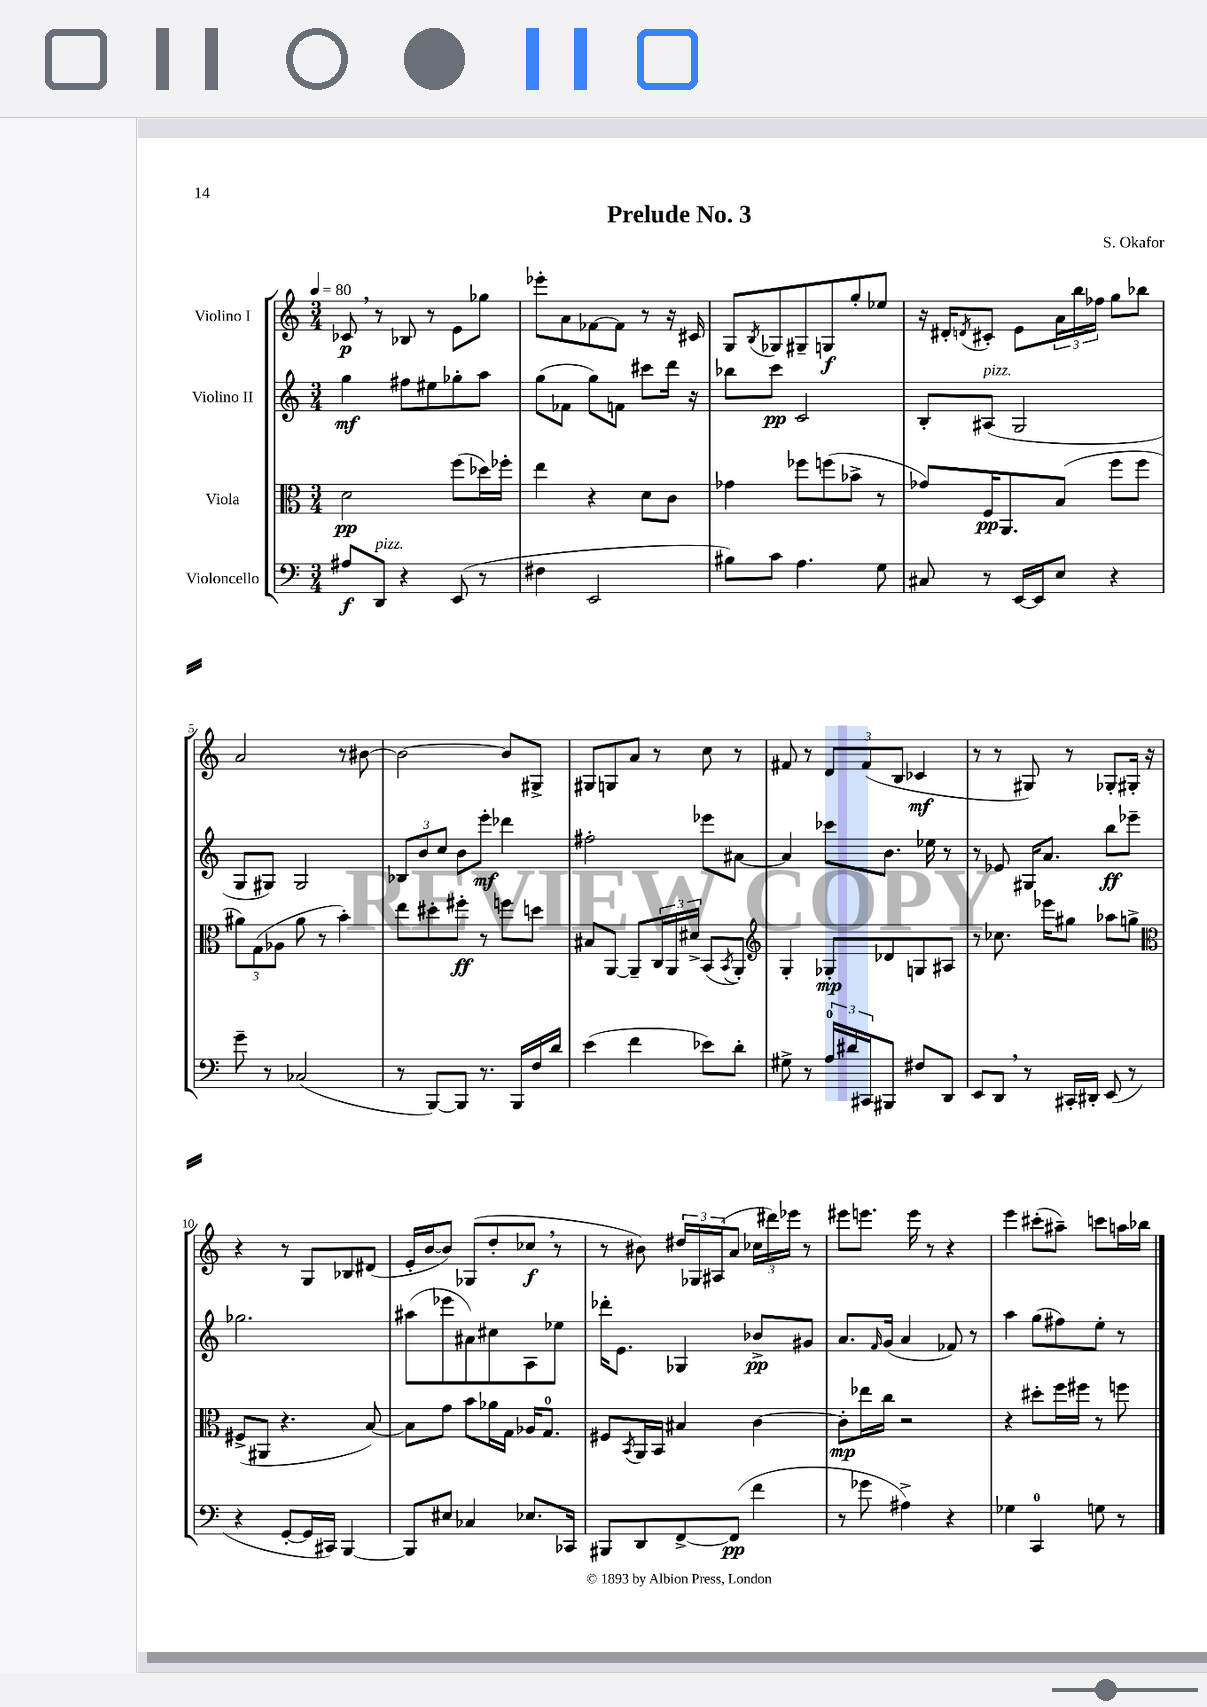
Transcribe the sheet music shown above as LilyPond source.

\header { title = "Prelude No. 3" composer = "S. Okafor" }
<<
\new StaffGroup <<
\new Staff = "s0" \with { instrumentName = "Violino I" } {
    \clef treble \key c \major \numericTimeSignature \time 3/4 \tempo 4 = 80
    ces'8\p \breathe r8 bes8 r8 e'8 ges''8 |
    ees'''8-. a'8 fes'8~ fes'8 r8 r16 cis'16 |
    g8 \acciaccatura { b8 } ges8 gis8-- g8\f g''8-. ees''8 |
    r16 dis'16-. \acciaccatura { d'8 } cis'8-. e'8 \tuplet 3/2 { a'16 b''16 fes''16 } g''8 bes''8 |
    a'2 r8 bis'8~ |
    bis'2~ bis'8 gis8-> |
    gis8 g8 a'8 r8 c''8 r8 |
    fis'8 r8 \tuplet 3/2 { d'8 fis'8( b8 } ces'4\mf |
    r8 r8 gis8) r8 ges8-. gis16-. r16 |
    r4 r8 g8 bes8 dis'8( |
    e'16-. b'16~ b'8) ges8( d''8-. ces''8\f \breathe r8 |
    r8 bis'8) \tuplet 3/2 { dis''16 ges16 ais16( } a'8 \tuplet 3/2 { ces''16 dis'''16) ees'''16 } r8 |
    eis'''8 e'''8. e'''16 r8 r4 |
    e'''4 cis'''8-.( ais''8--) c'''8 a''16 bes''16 \bar "|." |
}
\new Staff = "s1" \with { instrumentName = "Violino II" } {
    \clef treble \key c \major \numericTimeSignature \time 3/4
    g''4\mf fis''8 eis''8 ges''8-. a''8 |
    g''8( fes'8 g''8) f'8 cis'''8 d'''16 r16 |
    bes''8 c'''8\pp c'2 |
    b8-. ais8^\markup { \italic "pizz." }( g2 |
    g8 gis8) gis2 |
    \tuplet 3/2 { bes8 b'8 c''8 } b'8 e'''8-.\mf des'''4 |
    fis''2-. ees'''8 ais'8~ |
    ais'4 ces'''8 b'8. ees''16 r8 |
    r8 ees'8 gis16 a'8. b''8\ff ees'''8-- |
    ges''2. |
    ais''8( ees'''8 ais'8) cis''8 a8 ees''8 |
    des'''16-. e'8. ges4 bes'8->\pp gis'8 |
    a'8. \grace { f'16 } g'16( a'4 fes'8) r8 |
    a''4 g''8( fis''8) e''8-. r8 \bar "|." |
}
\new Staff = "s2" \with { instrumentName = "Viola" } {
    \clef alto \key c \major \numericTimeSignature \time 3/4
    d'2\pp f''8( des''16) fes''16-. |
    e''4 r4 d'8 c'8 |
    ges'4 fes''8 f''8( bes'8-> r8 |
    ges'8) f16\pp a,8. b8( f''8 f''8 |
    \tuplet 3/2 { ais'8) g8( aes8 } ais'8 r8 b'4-.) |
    e''8 dis''8-. fis''8-.\ff r8 f''8 d''8 |
    bis8 a,8~ a,8-- \tuplet 3/2 { c16 a,16 dis'16-> } b,8( \acciaccatura { b,8 } a,8-.) |
    \clef treble g4-. ges8-.\mp des'8 g8 ais8 |
    r8 ces''8. ees'''16 gis''8 aes''8 g''8-> |
    \clef alto fis8->( ais,8 r4. b8~) |
    b8 g'8 b'8 aes'16 g16 aes16 g8.-0 |
    fis8 \acciaccatura { b,8 } a,16 b,16 bis4 c'4~ |
    c'8-.\mp ees''16 c''16 r2 |
    r4 dis''8-. f''16 fis''16 r8 f''8 \bar "|." |
}
\new Staff = "s3" \with { instrumentName = "Violoncello" } {
    \clef bass \key c \major \numericTimeSignature \time 3/4
    ais8\f d,8^\markup { \italic "pizz." } r4 e,8( r8 |
    fis4 e,2 |
    bis8) c'8 a4. g8 |
    cis8 r8 e,16~ e,16 e8 r4 |
    g'8-- r8 ces2( |
    r8 b,,8~) b,,8 r8. b,,16 f16 d'16 |
    e'4( f'4 ees'8) d'8-. |
    gis8-> r8 \tuplet 3/2 { a16-0 dis'16 cis,16 } bis,,8 fis8 d,8 |
    e,8 d,8 \breathe r8 cis,16-. dis,16-. e,8( r8 |
    r4 g,8~-. g,16 cis,16) b,,4~ |
    b,,8 eis8 ces4 ees8. ces,16 |
    bis,,8 d,8 f,8~-> f,8\pp( f'4 |
    r8 ges'8 ais4->) r4 |
    ges4 c,4-0 g8 r8 \bar "|." |
}
>>
>>
